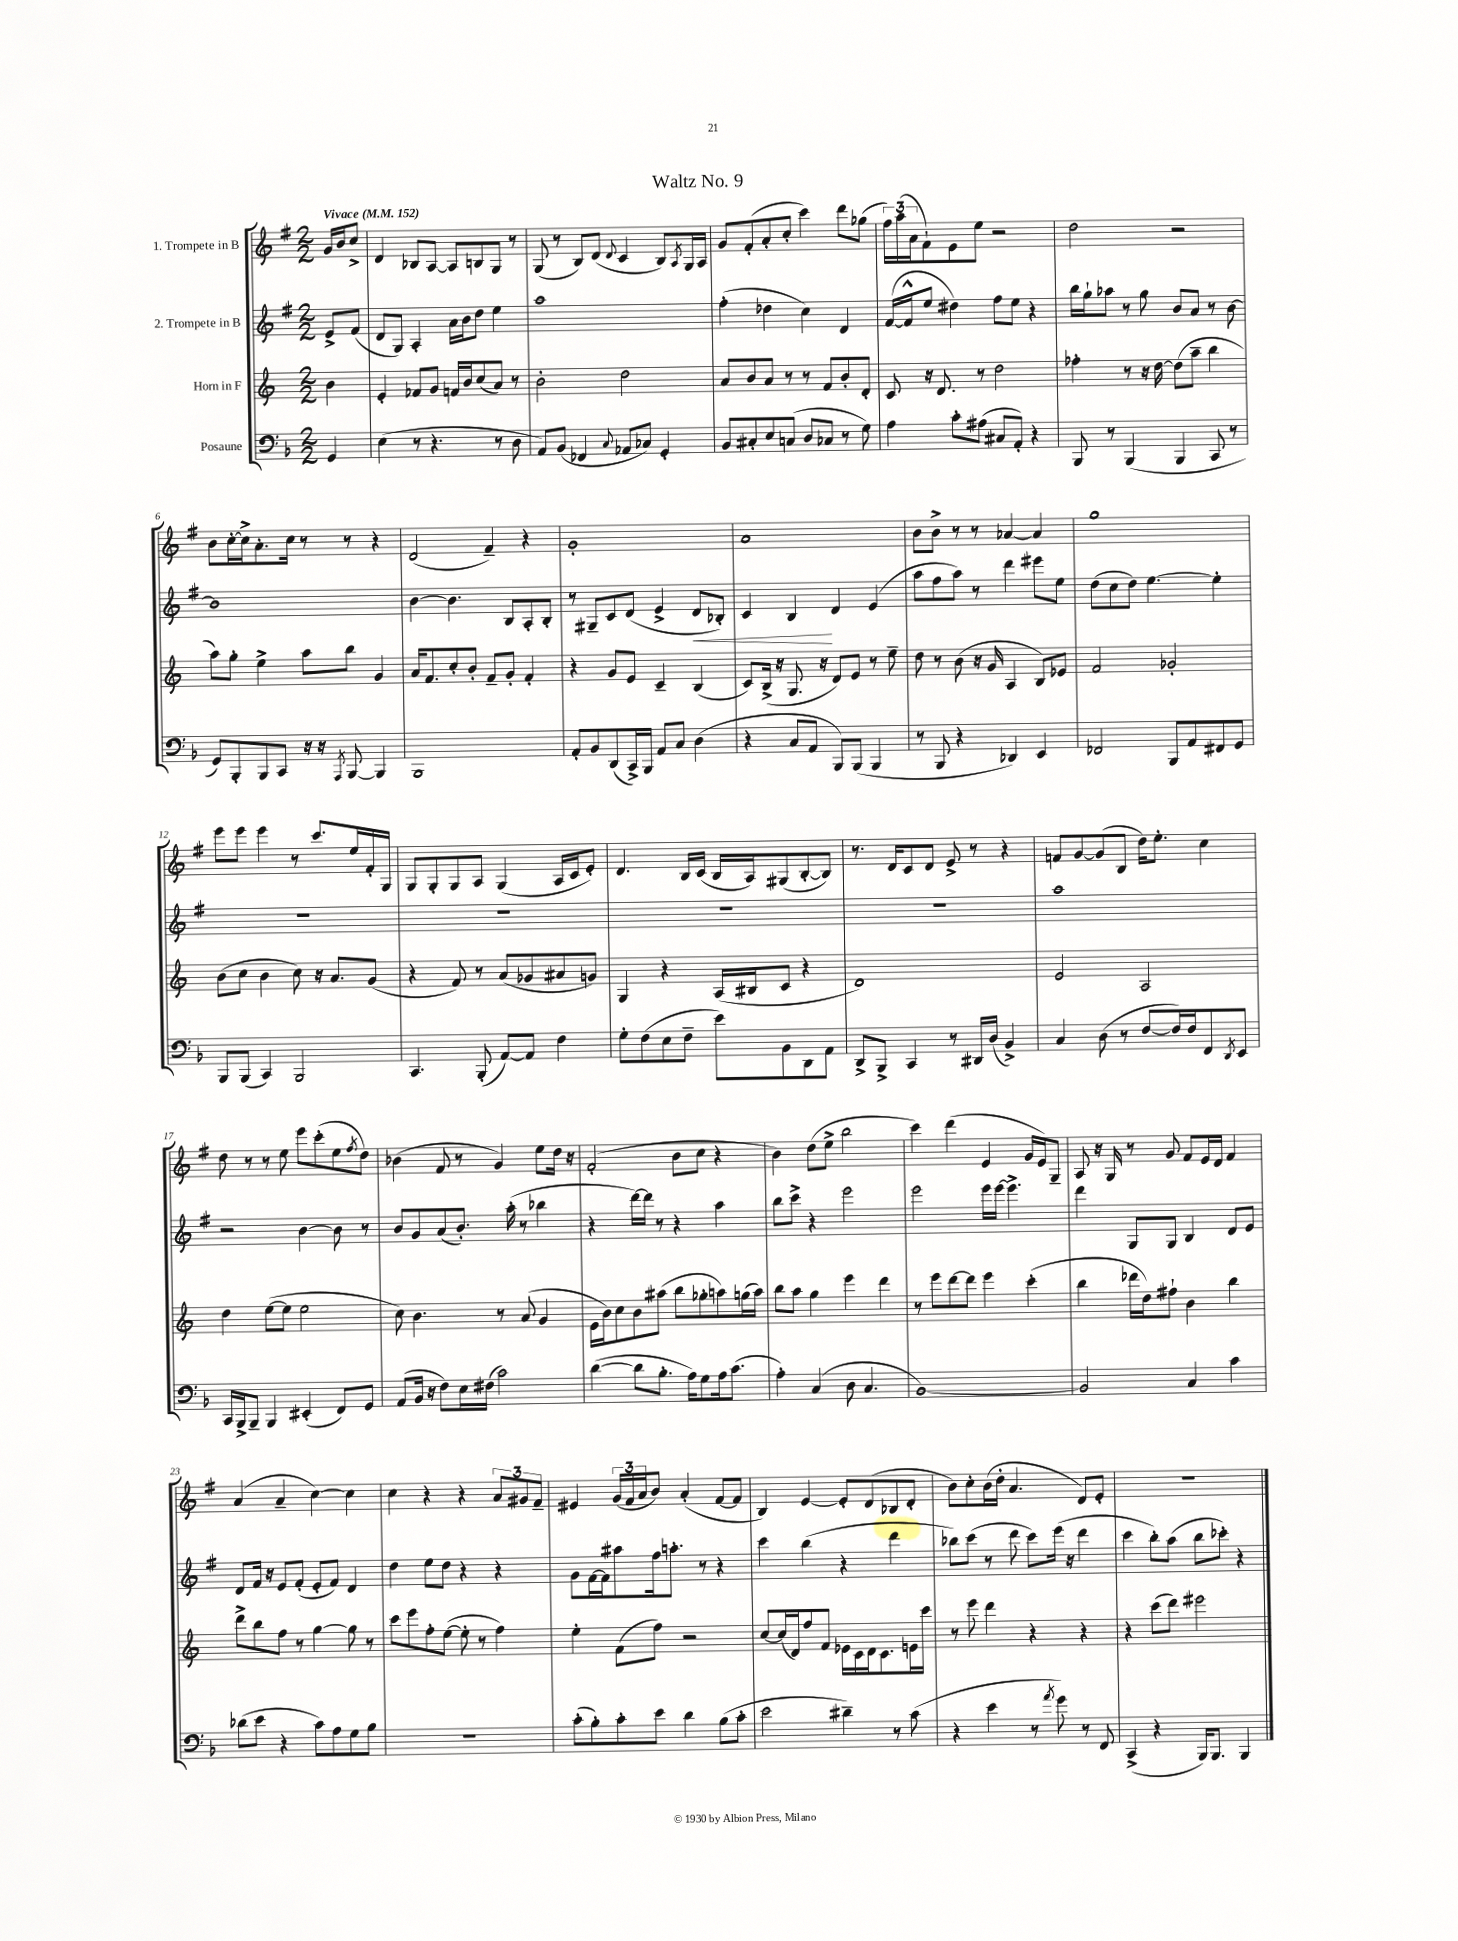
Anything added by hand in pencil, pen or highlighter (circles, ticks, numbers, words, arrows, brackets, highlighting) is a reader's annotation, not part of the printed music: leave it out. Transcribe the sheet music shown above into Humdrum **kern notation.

**kern	**kern	**kern	**kern
*staff4	*staff3	*staff2	*staff1
*clefF4	*clefG2	*clefG2	*clefG2
*k[b-]	*k[]	*k[f#]	*k[f#]
*M2/2	*M2/2	*M2/2	*M2/2
*MM152	*MM152	*MM152	*MM152
4GG	4b	8e^	16g
.	.	.	16b
.	.	(8f#	8cc^
=	=	=	=
(4E	4e'	8d	4d
.	.	8G)	.
8r	8f-	4A'	8B-
4.r	8g	.	[8A
.	16f	16a	8A]
.	16b	16b	.
.	(8cc	8dd	8B
8r	8a)	4ee	8G
8D	8r	.	8r
=	=	=	=
8AA)	2b'	1aa	(8G
(8BB-	.	.	8r
4FF-	.	.	8B)
.	.	.	(8d
8qqC	.	.	8qqd
8AA-	2dd	.	4c
8C-)	.	.	.
4GG'	.	.	8B)
.	.	.	8qA
.	.	.	16G
.	.	.	16A
=	=	=	=
8BB-	8a	(4ff#'	8g
8C#'	8b	.	(8f#'
8E	8a	4dd-	8a'
(8C	8r	.	8cc'
8D	8r	4cc)	4ccc)
8C-	8f	.	.
8r	8b'	4d	8ddd
8G)	8d'	.	(8gg-
=	=	=	=
4A	8c	([16f#	24ff#)
.	.	.	(24aa
.	.	16f#^^]	.
.	.	.	24a
.	16r	8ee	8f#`)
.	8.d	.	.
8c'	.	4dd#)	8e
(8A#	8r	.	8ee
8C#	2dd	8ff#	2r
8AA')	.	8ee	.
4r	.	4r	.
=	=	=	=
8BBB-	4ff-'	16bb	2dd
.	.	16gg`	.
8r	.	8aa-	.
(4BBB-	8r	8r	.
.	16r	8gg	.
.	[16dd	.	.
4BBB-	(8dd]	8b	2r
.	8aa~	8a	.
8CC	4bb	8r	.
8r	.	[8b	.
=	=	=	=
8GG)	8aa)	1b]	8b
8BBB-'	8gg'	.	[16cc'
.	.	.	16cc^]
8BBB-	4ee^	.	8.a'
8CC	.	.	.
.	.	.	16cc
16r	8aa	.	8r
16r	.	.	.
8qAAA	.	.	.
[8BBB-	8bb	.	8r
4BBB-]	4g	.	4r
=	=	=	=
1BBB-	16a	[4b	(2d
.	8.f	.	.
.	8cc'	4.b]	.
.	8b'	.	.
.	8f~	.	4f#~)
.	8g'	8B	.
.	4f'	8A'	4r
.	.	8B'	.
=	=	=	=
8AA'	4r	8r	1g'
8BB-	.	8G#~	.
(8DD	8g	8c	.
16CC^)	8e	(8d	.
16BBB-	.	.	.
8AA	4c~	4e^	.
8C	.	.	.
(4D	(4B	8d	.
.	.	8B-')	.
=	=	=	=
4r	8c)	4c	1a
.	(16B^	.	.
.	16r	.	.
8C	8.G	4B	.
8AA	.	.	.
.	16r	.	.
8BBB-)	8d)	4d	.
(8BBB-	8e	.	.
4BBB-	8r	(4e	.
.	8ee~	.	.
=	=	=	=
8r	8dd	8aa	8b
8BBB-	8r	8ff#	8b^
4r	(8b	8aa)	8r
.	16r	8r	8r
.	16g	.	.
4DD-)	4A	4ddd	[4a-
4EE	8B)	8eee#	4a-]
.	8e-	8ee	.
=	=	=	=
2FF-	2f	(8dd	1gg
.	.	8cc	.
.	.	8dd)	.
.	.	[4.ee	.
8BBB-	2g-'	.	.
8AA	.	.	.
8FF#	.	4ee']	.
8GG	.	.	.
=	=	=	=
8BBB-	(8b	1r	8eee
(8BBB-	8cc	.	8eee
4CC)	4b	.	4eee
2BBB-	8cc)	.	8r
.	16r	.	8.ccc
.	8.a	.	.
.	.	.	16ee
.	(8g	.	16f#'
.	.	.	16G
=	=	=	=
4.CC	4r	1r	8G
.	.	.	8G'
.	8f)	.	8G
(8BBB-'	8r	.	8A
[8AA)	(8a	.	(4G
8AA]	8g-	.	.
4F	8a#	.	16A
.	.	.	16c
.	8g)	.	8e')
=	=	=	=
8G'	4G	1r	4.d
(8F	.	.	.
8E	4r	.	.
8F~	.	.	16B
.	.	.	(16c
8e)	(16A	.	16B
.	16B#	.	16A)
8BB-	8c	.	(8G#
8DD	4r	.	[8B'
8AA	.	.	8B])
=	=	=	=
8DD^	1d)	1r	8.r
8BBB-^	.	.	.
.	.	.	16d
4CC	.	.	8c
.	.	.	8d
8r	.	.	8e^
16DD#	.	.	8r
(16D	.	.	.
4BB-^)	.	.	4r
=	=	=	=
4C	2e	1aa	8f
.	.	.	[8g
(8D	.	.	(8g]
8r	.	.	8B
[8F	2A	.	16dd)
.	.	.	8.ee'
16F])	.	.	.
16F	.	.	.
8FF	.	.	4cc
8qDD	.	.	.
8EE	.	.	.
=	=	=	=
16CC	4dd	2r	8dd
16BBB-^	.	.	.
8BBB-~	.	.	8r
4BBB-	([8ee	.	8r
.	8ee]	.	8ee
(4EE#'	2ee	[4b	8eee
.	.	.	(8ccc'
8FF)	.	8b]	8ee
.	.	.	8qff#
8GG	.	8r	8dd)
=	=	=	=
(8AA	8cc)	8b	(4b-
16BB-	4.b	8g	.
16r	.	.	.
8F)	.	(8a	8f#
16E	.	8.b')	8r
(16F#	.	.	.
2c)	8r	.	4g)
.	.	(16aa'	.
.	(8a	8r	.
.	4g	4bb-	8ee
.	.	.	16dd
.	.	.	16r
=	=	=	=
([4d	16e	4r	(2f#'
.	16b)	.	.
.	8cc	.	.
8d]	8b	[16ddd)	.
.	.	16ddd]	.
8.B-'	(8aa#	8r	.
.	8bb	4r	8b
16A)	.	.	.
8G	8gg-'	.	8cc
16A	8aa)	4aa	4r
(8.c	.	.	.
.	(16gg	.	.
.	16aa)	.	.
=	=	=	=
4A')	8bb	8bb	4b)
.	8aa	8ccc^	.
(4C	4gg	4r	(8dd
.	.	.	8ee^
8D	4eee	2eee	2bb
4.C	.	.	.
.	4ddd	.	.
=	=	=	=
[1BB-)	8r	2eee	4ccc)
.	8eee	.	.
.	[8ddd	.	(4ddd
.	8ddd]	.	.
.	4eee	16eee	4e
.	.	[16eee	.
.	.	4.eee^]	.
.	(4ccc'	.	16g
.	.	.	16e)
.	.	.	8G~
=	=	=	=
2BB-]	4bb	4ddd	8A
.	.	.	16r
.	.	.	16G
.	16ddd-	8G	8r
.	16dd)	.	.
.	8ff#`	8G	8g
4C	4b	4B	8f#
.	.	.	16e
.	.	.	16d
4c	4bb	8d	4f#
.	.	8e	.
=	=	=	=
(8d-	8ddd^	8d	(4a
8e	8bb	16f#	.
.	.	16r	.
4r	8ff	8e	4a~
.	8r	(8f#'	.
8c)	[4gg	8e'	[4cc)
8A	.	8f#)	.
8G	8gg]	4d	4cc]
8B-	8r	.	.
=	=	=	=
1r	8ccc	4dd	4cc
.	8eee	.	.
.	8ff'	8ee	4r
.	([8ee	8dd	.
.	8ee']	4r	4r
.	8r	.	.
.	4ff)	4r	12a
.	.	.	12g#
.	.	.	12f#~
=	=	=	=
(8c'	4ee'	8g	4e#
8B-')	.	[16f#	.
.	.	16f#]	.
8c'	(8f	8aa#	(24g
.	.	.	24f#
.	.	.	24a
8e	8ff)	16ff#	8b)
.	.	8.aa'	.
4d	2r	.	(4a'
.	.	8r	.
(8B-	.	4r	[8f#
8c'	.	.	8f#]
=	=	=	=
2e	[8cc	4ccc	4B)
.	(16cc]	.	.
.	16d)	.	.
.	8ff	(4bb	[4e
.	8f	.	.
4d#~)	16e-	4r	8e']
.	16c	.	.
.	16d	.	(8d
.	8.c	.	.
8r	.	4ddd	8B-
(8c	16e	.	8d'
.	16ccc	.	.
=	=	=	=
4r	8r	8bb-)	8b)
.	8eee	(8ccc	8cc'
4e	4ddd	8r	(16b
.	.	.	16dd'
.	.	8ddd	4.a
8r	4r	8ccc)	.
8qa	.	.	.
8g)	.	(16eee	.
.	.	16r	.
8r	4r	4ddd	8d)
8FF	.	.	8e'
=	=	=	=
(4CC^	4r	4ccc	1r
4r	(8ccc	8bb')	.
.	8ddd)	(8aa	.
16BBB-)	2eee#	8bb	.
8.BBB-	.	.	.
.	.	8ccc-')	.
4BBB-	.	4r	.
==	==	==	==
*-	*-	*-	*-
